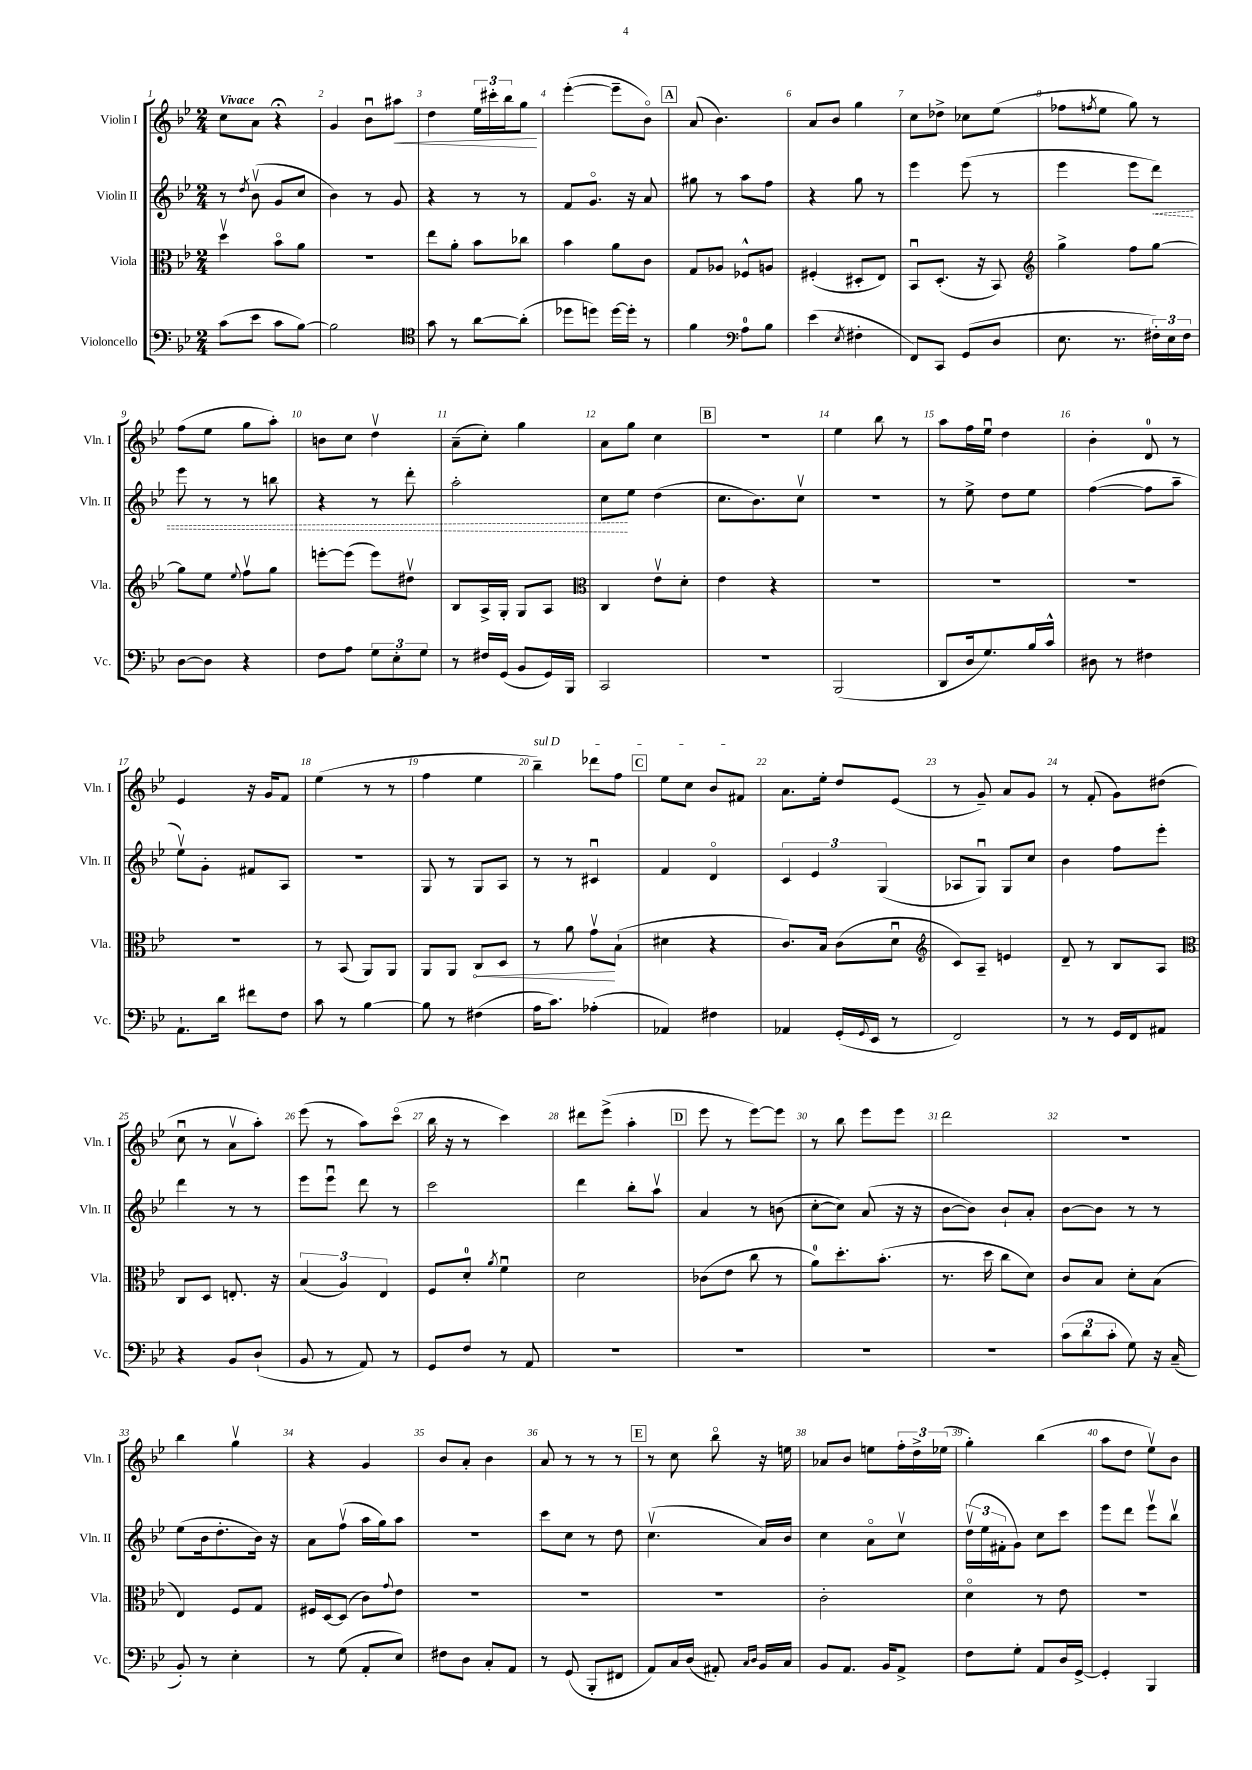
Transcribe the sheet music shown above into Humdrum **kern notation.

**kern	**kern	**dynam	**kern	**dynam	**kern	**dynam
*part4	*part3	*part3	*part2	*part2	*part1	*part1
*staff4	*staff3	*staff3	*staff2	*staff2	*staff1	*staff1
*I"Violoncello	*I"Viola	*	*I"Violin II	*	*I"Violin I	*
*I'Vc.	*I'Vla.	*	*I'Vln. II	*	*I'Vln. I	*
*clefF4	*clefC3	*	*clefG2	*	*clefG2	*
*k[b-e-]	*k[b-e-]	*	*k[b-e-]	*	*k[b-e-]	*
*M2/4	*M2/4	*	*M2/4	*	*M2/4	*
=1	=1	=1	=1	=1	=1	=1
!	!	!	!	!	!LO:TX:a:B:t=Vivace	!
(8c\L	4ddv\	.	8r	.	8cc\L	.
.	.	.	8qdd/	.	.	.
8e-\J	.	.	(8b-v\	.	8a\J	.
8c\L	8b-\L	.	8g/L	.	4r;<	.
[8B-\J)	8a\J	.	8cc/J	.	.	.
=2	=2	=2	=2	=2	=2	=2
2B-\]	2r	.	4b-\)	.	4g/	.
.	.	.	8r	.	8b-u\L	.
!	!	!	!	!	!	!LO:HP:b
.	.	.	8g/	.	8aa#X\J	<
=3	=3	=3	=3	=3	=3	=3
*clefC4	*	*	*	*	*	*
8g\	8ee-\L	.	4r	.	4dd\	.
8r	8a'\J	.	.	.	.	.
[8a\L	8b-\L	.	8r	.	24ee-\LL	.
.	.	.	.	.	24ccc#X'\	.
.	.	.	.	.	24bb-\J	.
(8a'\J]	8cc-X\J	.	8r	.	8gg\J	.
.	.	.	.	.	.	[
=4	=4	=4	=4	=4	=4	=4
8dd-X\L	4b-\	.	8f/L	.	([4eee-'\	.
8ddn\J)	.	.	8.g/J	.	.	.
[16dd\LL	8a\L	.	.	.	8eee-~\L]	.
16dd'\JJ]	.	.	16r	.	.	.
8r	8c\J	.	8a/	.	8b-\J)	.
!!LO:REH:place=s1:t=A
=5	=5	=5	=5	=5	=5	=5
4f\	8G/L	.	8gg#X\	.	(8a/	.
.	8A-X/J	.	8r	.	4.b-\)	.
*clefF4	*	*	*	*	*	*
8A\L	8F-X^^/L	.	8aa\L	.	.	.
8B-\J	8An/J	.	8ff\J	.	.	.
=6	=6	=6	=6	=6	=6	=6
(4e-\	(4F#X'/	.	4r	.	8a/L	.
.	.	.	.	.	8b-/J	.
8qE-/	.	.	.	.	.	.
4F#X'\	8D#X'/L	.	8gg\	.	4gg\	.
.	8E-/J)	.	8r	.	.	.
=7	=7	=7	=7	=7	=7	=7
8FF/L)	8BB-u/L	.	4eee-\	.	8cc\L	.
8CC/J	(8.D'/J	.	.	.	8dd-X^\J	.
(8GG/L	.	.	(8eee-\	.	8cc-X\L	.
.	16r	.	.	.	.	.
8D/J	8BB-/)	.	8r	.	(8ee-\J	.
=8	=8	=8	=8	=8	=8	=8
*	*clefG2	*	*	*	*	*
8.E-\	4gg^\	.	4eee-\	.	8ff-X\L	.
.	.	.	.	.	8qffn/	.
.	.	.	.	.	8ee-\J	.
8.r	.	.	.	.	.	.
.	8ff\L	.	8eee-\L	.	8gg\)	.
!	!	!	!	!LO:HP:b	!	!
24F#X'\LL)	[8gg\J	.	8ddd\J)	<	8r	.
24E-\	.	.	.	.	.	.
24F#\JJ	.	.	.	.	.	.
!!LO:LB:g=z
=9	=9	=9	=9	=9	=9	=9
[8D\L	8gg\L]	.	8eee-\	.	(8ff\L	.
8D\J]	8ee-\J	.	8r	.	8ee-\J	.
.	8qqee-/	.	.	.	.	.
4r	8ffv\L	.	8r	.	8gg\L	.
.	8gg\J	.	8bbn\	.	8aa'\J)	.
=10	=10	=10	=10	=10	=10	=10
8F\L	[8eeen'\L	.	4r	.	8bn\L	.
8A\J	(8eee\J]	.	.	.	8cc\J	.
12G\L	8eee\L)	.	8r	.	4ddv\	.
12E-'\	.	.	.	.	.	.
.	8dd#Xv\J	.	8ddd'\	.	.	.
12G\J	.	.	.	.	.	.
=11	=11	=11	=11	=11	=11	=11
8r	8B-/L	.	2aa'\	.	(8a~\L	.
16F#X/LL	16A^/L	.	.	.	8cc'\J)	.
(16GG/JJ	16G'/JJ	.	.	.	.	.
8BB-/L	8G/L	.	.	.	4gg\	.
16GG/L)	8A/J	.	.	.	.	.
16BBB-/JJ	.	.	.	.	.	.
=12	=12	=12	=12	=12	=12	=12
*	*clefC3	*	*	*	*	*
2CC/	4C/	.	8cc\L	.	8a\L	.
.	.	.	8ee-\J	[	8gg\J	.
.	8e-v\L	.	(4dd\	.	4cc\	.
.	8d'\J	.	.	.	.	.
!!LO:REH:place=s1:t=B
=13	=13	=13	=13	=13	=13	=13
2r	4e-\	.	8.cc\L	.	2r	.
.	.	.	8.b-\)	.	.	.
.	4r	.	.	.	.	.
.	.	.	8ccv\J	.	.	.
=14	=14	=14	=14	=14	=14	=14
(2BBB-/	2r	.	2r	.	4ee-\	.
.	.	.	.	.	8bb-\	.
.	.	.	.	.	8r	.
=15	=15	=15	=15	=15	=15	=15
8DD/L	2r	.	8r	.	8aa\L	.
16D/k	.	.	8ee-^\	.	16ff\L	.
8.G/)	.	.	.	.	16ee-u\JJ	.
.	.	.	8dd\L	.	4dd\	.
16B-/L	.	.	8ee-\J	.	.	.
16c^^/JJ	.	.	.	.	.	.
=16	=16	=16	=16	=16	=16	=16
8D#X\	2r	.	([4ff\	.	4b-'\	.
8r	.	.	.	.	.	.
4F#X\	.	.	8ff\L]	.	8d/	.
.	.	.	8aa~\J	.	8r	.
!!LO:LB:g=z
=17	=17	=17	=17	=17	=17	=17
8.AA`\L	2r	.	8ee-v\L)	.	4e-/	.
.	.	.	8g'\J	.	.	.
16d\Jk	.	.	.	.	.	.
8f#X\L	.	.	8f#X/L	.	16r	.
.	.	.	.	.	16g/KL	.
8F\J	.	.	8A/J	.	8f/J	.
=18	=18	=18	=18	=18	=18	=18
8c\	8r	.	2r	.	(4ee-\	.
8r	(8BB-/	.	.	.	.	.
[4B-\	8AA/L)	.	.	.	8r	.
.	8AA/J	.	.	.	8r	.
=19	=19	=19	=19	=19	=19	=19
8B-\]	8AA/L	.	8G/	.	4ff\	.
8r	8AA/J	.	8r	.	.	.
!	!	!LO:HP:b	!	!	!	!
(4F#X\	8C/L	<	8G/L	.	4ee-\	.
.	8D/J	.	8A/J	.	.	.
=20	=20	=20	=20	=20	=20	=20
!	!	!	!	!	!LO:TX:a:i:t=sul D	!
16A\KL	8r	.	8r	.	4bb-~\)	.
8.c\J)	.	.	.	.	.	.
.	8a\	.	8r	.	.	.
(4A-X'\	8gv\L	.	4c#Xu/	.	8ddd-X\L	.
.	(8B-`\J	[	.	.	8ff\J	.
!!LO:REH:place=s1:t=C
=21	=21	=21	=21	=21	=21	=21
4AA-X/)	4d#X\	.	4f/	.	8ee-\L	.
.	.	.	.	.	8cc\J	.
4F#X\	4r	.	4d/	.	8b-/L	.
.	.	.	.	.	8f#X/J	.
=22	=22	=22	=22	=22	=22	=22
4AA-X/	8.c/L)	.	6c/	.	8.a\L	.
.	.	.	6e-/	.	.	.
.	16B-/Jk	.	.	.	16ee-'\Jk	.
(16GG'/LL	(8c\L	.	.	.	8dd/L	.
8qqGG/	.	.	.	.	.	.
16EE-/JJ	.	.	.	.	.	.
.	.	.	(6G/	.	.	.
8r	8du\J	.	.	.	(8e-/J	.
=23	=23	=23	=23	=23	=23	=23
*	*clefG2	*	*	*	*	*
2FF/)	8c/L)	.	8A-X/L	.	8r	.
.	8A~/J	.	8Gu/J)	.	8g~/)	.
.	4en/	.	8G/L	.	8a/L	.
.	.	.	8cc/J	.	8g/J	.
=24	=24	=24	=24	=24	=24	=24
8r	8d~/	.	4b-\	.	8r	.
8r	8r	.	.	.	(8f'/	.
16GG/LL	8B-/L	.	8ff\L	.	8g\L)	.
16FF/J	.	.	.	.	.	.
8AA#X/J	8A/J	.	8eee-'\J	.	(8dd#X\J	.
!!LO:LB:g=z
=25	=25	=25	=25	=25	=25	=25
*	*clefC3	*	*	*	*	*
4r	8C/L	.	4ddd\	.	8ccu\	.
.	8D/J	.	.	.	8r	.
8BB-/L	8.En'/	.	8r	.	8av\L	.
(8D`/J	.	.	8r	.	8aa'\J)	.
.	16r	.	.	.	.	.
=26	=26	=26	=26	=26	=26	=26
8BB-/	(6B-/	.	8eee-\L	.	(8eee-\	.
8r	.	.	8eee-u\J	.	8r	.
.	6A/)	.	.	.	.	.
8AA/)	.	.	8ddd\	.	8aa\L)	.
.	6E-/	.	.	.	.	.
8r	.	.	8r	.	(8ccc\J	.
=27	=27	=27	=27	=27	=27	=27
8GG/L	8F/L	.	2ccc\	.	16bb-\	.
.	.	.	.	.	16r	.
8F/J	8d'/J	.	.	.	8r	.
.	8qa/	.	.	.	.	.
8r	4fu\	.	.	.	4ccc\)	.
8AA/	.	.	.	.	.	.
=28	=28	=28	=28	=28	=28	=28
2r	2d\	.	4ddd\	.	8ddd#X\L	.
.	.	.	.	.	(8eee-^\J	.
.	.	.	8bb-'\L	.	4aa'\	.
.	.	.	8aav\J	.	.	.
!!LO:REH:place=s1:t=D
=29	=29	=29	=29	=29	=29	=29
2r	(8c-X\L	.	4a/	.	8eee-\	.
.	8e-\J	.	.	.	8r	.
.	8cc\	.	8r	.	[8eee-\L)	.
.	8r	.	(8bn\	.	8eee-\J]	.
=30	=30	=30	=30	=30	=30	=30
2r	8a\L)	.	[8cc'\L	.	8r	.
.	8.dd'\	.	8cc\J])	.	8bb-\	.
.	.	.	(8a/	.	8eee-\L	.
.	(8.b-'\J	.	.	.	.	.
.	.	.	16r	.	8eee-\J	.
.	.	.	16r	.	.	.
=31	=31	=31	=31	=31	=31	=31
2r	8.r	.	[8b-\L	.	2ddd\	.
.	.	.	8b-\J])	.	.	.
.	16dd\	.	.	.	.	.
.	8cc\L	.	8b-`/L	.	.	.
.	8d\J)	.	8a'/J	.	.	.
=32	=32	=32	=32	=32	=32	=32
(12c\L	8c/L	.	[8b-\L	.	2r	.
12d\	.	.	.	.	.	.
.	8B-/J	.	8b-\J]	.	.	.
12c'\J	.	.	.	.	.	.
8G\)	8d'\L	.	8r	.	.	.
16r	(8B-\J	.	8r	.	.	.
(16C~/	.	.	.	.	.	.
!!LO:LB:g=z
=33	=33	=33	=33	=33	=33	=33
8BB-'/)	4E-/)	.	(8ee-\L	.	4bb-\	.
8r	.	.	16b-\k	.	.	.
.	.	.	8.dd'\	.	.	.
4E-'\	8F/L	.	.	.	4ggv\	.
.	8G/J	.	16b-\Jk)	.	.	.
.	.	.	16r	.	.	.
=34	=34	=34	=34	=34	=34	=34
8r	16F#X/LL	.	8a\L	.	4r	.
.	[16D/J	.	.	.	.	.
(8G\	(8D/J]	.	(8ffv\J	.	.	.
8AA'/L	8c\L)	.	16aa\LL	.	4g/	.
.	.	.	16gg\J)	.	.	.
.	8qqg/	.	.	.	.	.
8E-/J)	8e-\J	.	8aa\J	.	.	.
=35	=35	=35	=35	=35	=35	=35
8F#X\L	2r	.	2r	.	8b-/L	.
8D\J	.	.	.	.	8a'/J	.
8C'/L	.	.	.	.	4b-\	.
8AA/J	.	.	.	.	.	.
=36	=36	=36	=36	=36	=36	=36
8r	2r	.	8ccc\L	.	8a/	.
(8GG/	.	.	8cc\J	.	8r	.
8BBB-'/L	.	.	8r	.	8r	.
8FF#X/J	.	.	8dd\	.	8r	.
!!LO:REH:place=s1:t=E
=37	=37	=37	=37	=37	=37	=37
8AA/L)	2r	.	(4.ccv\	.	8r	.
16C/L	.	.	.	.	8cc\	.
(16D/JJ	.	.	.	.	.	.
8AA#X'/)	.	.	.	.	8bb-\	.
16qqC/LL	.	.	.	.	.	.
16qqD/JJ	.	.	.	.	.	.
16BB-/LL	.	.	16a/LL)	.	16r	.
16C/JJ	.	.	16b-/JJ	.	16een\	.
=38	=38	=38	=38	=38	=38	=38
8BB-/L	2c'\	.	4cc\	.	8a-X/L	.
8.AA/J	.	.	.	.	8b-/J	.
.	.	.	8a\L	.	8een\L	.
16BB-/KL	.	.	.	.	.	.
8AA^/J	.	.	8ccv\J	.	24ff'\L	.
.	.	.	.	.	24dd^\	.
.	.	.	.	.	(24ee-X\JJ	.
=39	=39	=39	=39	=39	=39	=39
8F\L	4d\	.	(24ddv\LL	.	4gg'\)	.
.	.	.	24ee-\	.	.	.
.	.	.	24f#X'\J	.	.	.
8G'\J	.	.	8g\J)	.	.	.
8AA/L	8r	.	8cc\L	.	(4bb-\	.
16D/L	8e-\	.	8ccc\J	.	.	.
[16GG^/JJ	.	.	.	.	.	.
=40	=40	=40	=40	=40	=40	=40
4GG'/]	2r	.	8eee-\L	.	8aa\L	.
.	.	.	8ddd\J	.	8dd\J	.
4BBB-/	.	.	8eee-v\L	.	8ee-v\L)	.
.	.	.	8bb-v\J	.	8b-\J	.
==	==	==	==	==	==	==
*-	*-	*-	*-	*-	*-	*-
